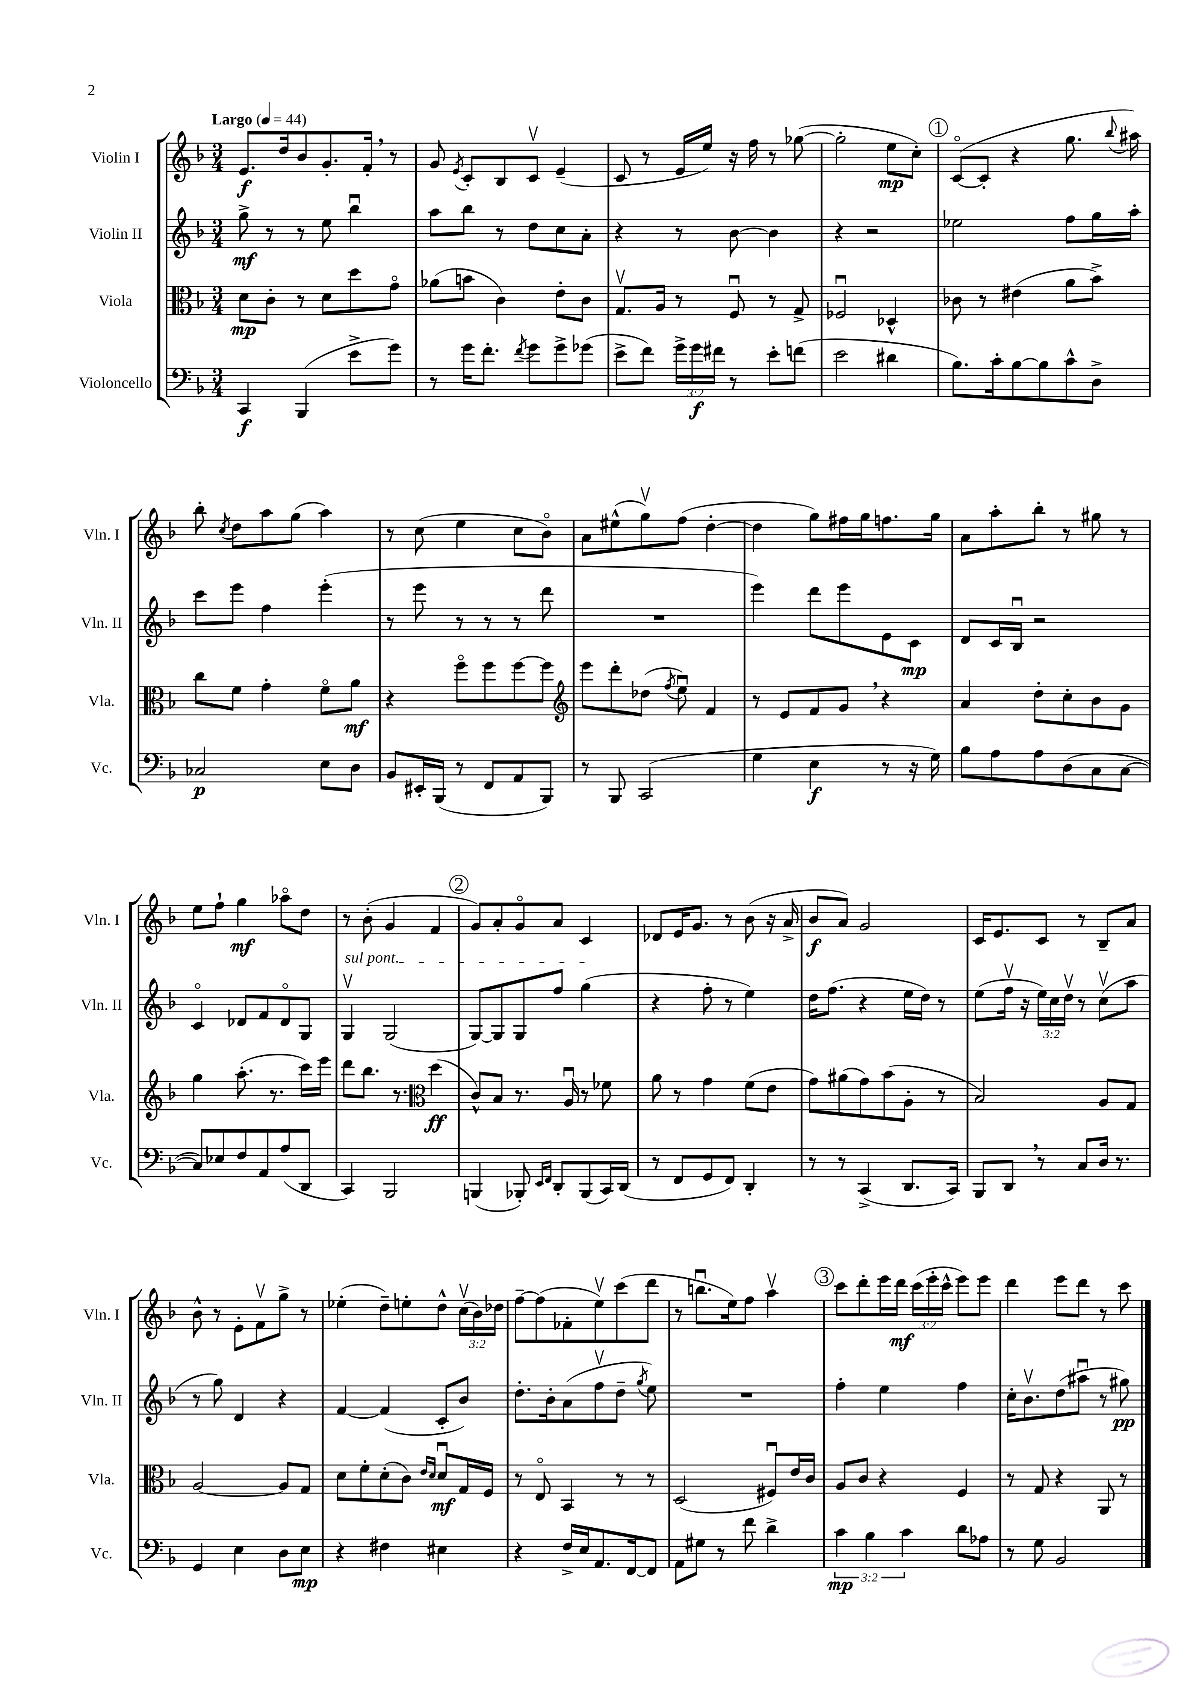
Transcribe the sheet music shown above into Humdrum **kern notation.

**kern	**dynam	**kern	**dynam	**kern	**dynam	**kern	**dynam
*part4	*part4	*part3	*part3	*part2	*part2	*part1	*part1
*staff4	*staff4	*staff3	*staff3	*staff2	*staff2	*staff1	*staff1
*I"Violoncello	*	*I"Viola	*	*I"Violin II	*	*I"Violin I	*
*I'Vc.	*	*I'Vla.	*	*I'Vln. II	*	*I'Vln. I	*
*clefF4	*	*clefC3	*	*clefG2	*	*clefG2	*
*k[b-]	*	*k[b-]	*	*k[b-]	*	*k[b-]	*
*M3/4	*	*M3/4	*	*M3/4	*	*M3/4	*
*MM44	*	*MM44	*	*MM44	*	*MM44	*
=1	=1	=1	=1	=1	=1	=1	=1
!	!	!	!	!	!	!LO:TX:a:B:t=Largo	!
4CC/	f	8d\L	mp	8gg^\	mf	8.e/L	f
.	.	8c'\J	.	8r	.	.	.
.	.	.	.	.	.	16dd/k	.
(4BBB-/	.	8r	.	8r	.	8b-/	.
.	.	8d\L	.	8ee\	.	8.g'/	.
8e^\L	.	8dd\	.	4bb-u\	.	.	.
.	.	.	.	.	.	16f',/Jk	.
8g\J)	.	8g\J	.	.	.	8r	.
=2	=2	=2	=2	=2	=2	=2	=2
8r	.	(8a-X\L	.	8aa\L	.	8g/	.
.	.	.	.	.	.	8qe/	.
16g\KL	.	8bn\J	.	8bb-\J	.	8c'/L	.
8.f'\J	.	.	.	.	.	.	.
.	.	4c\)	.	8r	.	8B-/	.
8qf/	.	.	.	.	.	.	.
8g\L	.	.	.	8dd\L	.	8cv/J	.
8g^\	.	8e'\L	.	8cc\	.	(4e~/	.
(8g-X\J	.	8c\J	.	8a'\J	.	.	.
=3	=3	=3	=3	=3	=3	=3	=3
8e^\L	.	8.Gv/L	.	4r	.	8c/	.
8f\J)	.	.	.	.	.	8r	.
.	.	16A/Jk	.	.	.	.	.
24g^\LL	.	8r	.	8r	.	16e/LL	.
24g\	f	.	.	.	.	.	.
.	.	.	.	.	.	16ee/JJ)	.
24f#X\JJ	.	.	.	.	.	.	.
8r	.	8Fu/	.	[8b-\	.	16r	.
.	.	.	.	.	.	16ff\	.
8e'\L	.	8r	.	4b-\]	.	8r	.
(8fn\J	.	8G^/	.	.	.	([8gg-X\	.
=4	=4	=4	=4	=4	=4	=4	=4
2e\	.	2F-Xu/	.	4r	.	2gg-'\]	.
.	.	.	.	2r	.	.	.
4d#X\	.	4D-X^^/	.	.	.	8ee\L	mp
.	.	.	.	.	.	8cc'\J)	.
!!LO:REH:place=s1:t=1
=5	=5	=5	=5	=5	=5	=5	=5
8.B-\L)	.	8c-X\	.	2ee-X\	.	([8c/L	.
.	.	8r	.	.	.	8c'/J]	.
16c'\k	.	.	.	.	.	.	.
[8B-\	.	(4e#X\	.	.	.	4r	.
8B-\]	.	.	.	.	.	.	.
8c^^\	.	8a\L	.	8ff\L	.	8.gg\	.
8D^\J	.	8b-^\J)	.	16gg\L	.	.	.
.	.	.	.	.	.	8qqbb-/	.
.	.	.	.	16aa'\JJ	.	16aa#X\)	.
!!LO:LB:g=z
=6	=6	=6	=6	=6	=6	=6	=6
2C-X/	p	8cc\L	.	8ccc\L	.	8bb-'\	.
.	.	.	.	.	.	8qcc/	.
.	.	8f\J	.	8eee\J	.	8dd\L	.
.	.	4g'\	.	4ff\	.	8aa\	.
.	.	.	.	.	.	(8gg\J	.
8E\L	.	8f\L	.	(4eee'\	.	4aa\)	.
8D\J	.	8a\J	mf	.	.	.	.
=7	=7	=7	=7	=7	=7	=7	=7
8BB-/L	.	4r	.	8r	.	8r	.
16EE#X'/L	.	.	.	8eee\	.	(8cc\	.
(16BBB-/JJ	.	.	.	.	.	.	.
8r	.	8ff\L	.	8r	.	4ee\	.
8FF/L	.	8ff\	.	8r	.	.	.
8AA/	.	[8ff\	.	8r	.	8cc\L	.
8BBB-/J)	.	8ff\J]	.	8ddd\	.	8b-\J)	.
=8	=8	=8	=8	=8	=8	=8	=8
*	*	*clefG2	*	*	*	*	*
8r	.	8eee\L	.	2.r	.	8a\L	.
8BBB-/	.	8ddd'\	.	.	.	(8ee#X^^\	.
(2CC/	.	(8dd-X\J	.	.	.	8ggv\)	.
.	.	8qff/	.	.	.	.	.
.	.	8eeu\)	.	.	.	(8ff\J	.
.	.	4f/	.	.	.	[4dd'\	.
=9	=9	=9	=9	=9	=9	=9	=9
4G\	.	8r	.	4eee\)	.	4dd\]	.
.	.	8e/L	.	.	.	.	.
4E\	f	8f/	.	8ddd\L	.	8gg\L)	.
.	.	8g,/J	.	8eee\	.	16ff#X\L	.
.	.	.	.	.	.	16gg\J	.
8r	.	4r	.	8e\	.	8.ffn\	.
16r	.	.	.	8c\J	mp	.	.
16G\)	.	.	.	.	.	16gg\Jk	.
=10	=10	=10	=10	=10	=10	=10	=10
8B-\L	.	4a/	.	8d/L	.	8a\L	.
8A\	.	.	.	16c/L	.	8aa'\	.
.	.	.	.	16B-u/JJ	.	.	.
8A\	.	8dd'\L	.	2r	.	8bb-'\J	.
(8D\	.	8cc'\	.	.	.	8r	.
8C\	.	8b-\	.	.	.	8gg#X\	.
[8C\J	.	8g\J	.	.	.	8r	.
!!LO:LB:g=z
=11	=11	=11	=11	=11	=11	=11	=11
8C/L])	.	4gg\	.	4c/	.	8ee\L	.
8E-X/	.	.	.	.	.	8ff`\J	.
8F/	.	(8.aa'\	.	8d-X/L	.	4gg\	mf
8AA/	.	.	.	8f/	.	.	.
.	.	8.r	.	.	.	.	.
(8A/	.	.	.	8d-/	.	8aa-X\L	.
8DD/J	.	16ccc\LL)	.	8G/J	.	8dd\J	.
.	.	16eee\JJ	.	.	.	.	.
=12	=12	=12	=12	=12	=12	=12	=12
!	!	!	!	!LO:TX:a:i:t=sul pont.	!	!	!
4CC/)	.	8ddd\L	.	4Gv/	.	8r	.
.	.	8.bb-\J	.	.	.	(8b-'\	.
2BBB-/	.	.	.	(2G/	.	4g/	.
.	.	8.r	.	.	.	.	.
*	*	*clefC3	*	*	*	*	*
.	.	(4dd\	ff	.	.	4f/	.
!!LO:REH:place=s1:t=2
=13	=13	=13	=13	=13	=13	=13	=13
(4BBBn/	.	8c^^/L)	.	[8G/L)	.	8g/L)	.
.	.	8B-/J	.	8G/]	.	8a'/	.
8BBB-X'/)	.	8.r	.	8G/	.	8g/	.
16qqEE/LL	.	.	.	.	.	.	.
16qqFF/JJ	.	.	.	.	.	.	.
8DD'/L	.	.	.	8ff/J	.	8a/J	.
.	.	16Au/	.	.	.	.	.
(8BBB-/	.	8r	.	(4gg\	.	4c/	.
16CC/L)	.	8f-X\	.	.	.	.	.
(16DD/JJ	.	.	.	.	.	.	.
=14	=14	=14	=14	=14	=14	=14	=14
8r	.	8a\	.	4r	.	8d-X/L	.
8FF/L	.	8r	.	.	.	16e/K	.
.	.	.	.	.	.	8.g/J	.
8GG/	.	4g\	.	8ff'\	.	.	.
8FF/J)	.	.	.	8r	.	8r	.
4DD'/	.	(8f\L	.	4ee\)	.	(8b-\	.
.	.	8e\J	.	.	.	16r	.
.	.	.	.	.	.	16a^/	.
=15	=15	=15	=15	=15	=15	=15	=15
8r	.	8g\L)	.	16dd\KL	.	8b-/L	f
.	.	.	.	(8.ff\J	.	.	.
8r	.	(8a#X\	.	.	.	8a/J)	.
(4CC^/	.	8g\)	.	4r	.	2g/	.
.	.	(8b-\	.	.	.	.	.
8.DD/L	.	8A'\J	.	16ee\LL	.	.	.
.	.	.	.	16dd\JJ)	.	.	.
.	.	8r	.	8r	.	.	.
16CC/Jk)	.	.	.	.	.	.	.
=16	=16	=16	=16	=16	=16	=16	=16
8BBB-/L	.	2B-/)	.	(8ee\L	.	16c/KL	.
.	.	.	.	.	.	8.e/	.
8DD,/J	.	.	.	16ffv\Jk	.	.	.
.	.	.	.	16r	.	.	.
8r	.	.	.	24ee\LL)	.	8c/J	.
.	.	.	.	24cc\	.	.	.
.	.	.	.	24ddv\JJ	.	.	.
8C/L	.	.	.	8r	.	8r	.
16D/Jk	.	8A/L	.	(8ccv\L	.	8B-~/L	.
8.r	.	.	.	.	.	.	.
.	.	8G/J	.	8aa\J	.	8a/J	.
!!LO:LB:g=z
=17	=17	=17	=17	=17	=17	=17	=17
4GG/	.	[2A/	.	8r	.	8b-^^\	.
.	.	.	.	8gg\)	.	8r	.
4E\	.	.	.	4d/	.	8e'\L	.
.	.	.	.	.	.	8fv\	.
8D\L	.	8A/L]	.	4r	.	8gg^\J	.
8E\J	mp	8G/J	.	.	.	8r	.
=18	=18	=18	=18	=18	=18	=18	=18
4r	.	8d\L	.	[4f/	.	(4ee-X'\	.
.	.	8f'\	.	.	.	.	.
4F#X\	.	(8d'\	.	(4f/]	.	8dd~\L)	.
.	.	8c\J)	.	.	.	8een'\	.
.	.	16qqe/LL	.	.	.	.	.
.	.	16qqd/JJ	.	.	.	.	.
4E#X\	.	8du/L	mf	8c'/L	.	8dd^^\J	.
.	.	16G/L	.	8b-/J)	.	(24ccv\LL	.
.	.	.	.	.	.	24b-\)	.
.	.	16F/JJ	.	.	.	.	.
.	.	.	.	.	.	24dd-X\JJ	.
=19	=19	=19	=19	=19	=19	=19	=19
4r	.	8r	.	8.dd'\L	.	[8ff~\L	.
.	.	8E/	.	.	.	(8ff\]	.
.	.	.	.	16b-'\k	.	.	.
16F^/LL	.	4BB-/	.	(8a\	.	8f-X'\	.
16E/J	.	.	.	.	.	.	.
8.AA/	.	.	.	8ffv\	.	8eev\)	.
.	.	8r	.	8dd~\J	.	(8ccc\	.
[16FF/k	.	.	.	.	.	.	.
.	.	.	.	8qgg/	.	.	.
8FF/J]	.	8r	.	8ee\)	.	8ddd\J	.
=20	=20	=20	=20	=20	=20	=20	=20
8AA\L	.	(2D/	.	2.r	.	8r	.
8G#X\J	.	.	.	.	.	8.bbnu\L	.
8r	.	.	.	.	.	.	.
.	.	.	.	.	.	16ee\k)	.
8f\	.	.	.	.	.	8ff\J	.
4d^\	.	8F#Xu/L)	.	.	.	4aav\	.
.	.	16e/L	.	.	.	.	.
.	.	16c/JJ	.	.	.	.	.
!!LO:REH:place=s1:t=3
=21	=21	=21	=21	=21	=21	=21	=21
6c\	mp	8A/L	.	4ff'\	.	8ccc\L	.
.	.	8c/J	.	.	.	8ddd'\	.
6B-\	.	.	.	.	.	.	.
.	.	4r	.	4ee\	.	16eee\L	.
.	.	.	.	.	.	16ddd\JJ	mf
6c\	.	.	.	.	.	.	.
.	.	.	.	.	.	(24ccc\LL	.
.	.	.	.	.	.	24eee'\	.
.	.	.	.	.	.	24ccc^^\JJ	.
8d\L	.	4F/	.	4ff\	.	8eee\L)	.
8A-X\J	.	.	.	.	.	8eee\J	.
=22	=22	=22	=22	=22	=22	=22	=22
8r	.	8r	.	16cc'\KL	.	4ddd\	.
.	.	.	.	8.b-v\	.	.	.
8G\	.	8G/	.	.	.	.	.
2BB-/	.	4r	.	(8dd\	.	8eee\L	.
.	.	.	.	8aa#Xu\J	.	8ddd\J	.
.	.	8AA/	.	8r	.	8r	.
.	.	8r	.	8gg#X\)	pp	8ccc\	.
==	==	==	==	==	==	==	==
*-	*-	*-	*-	*-	*-	*-	*-
